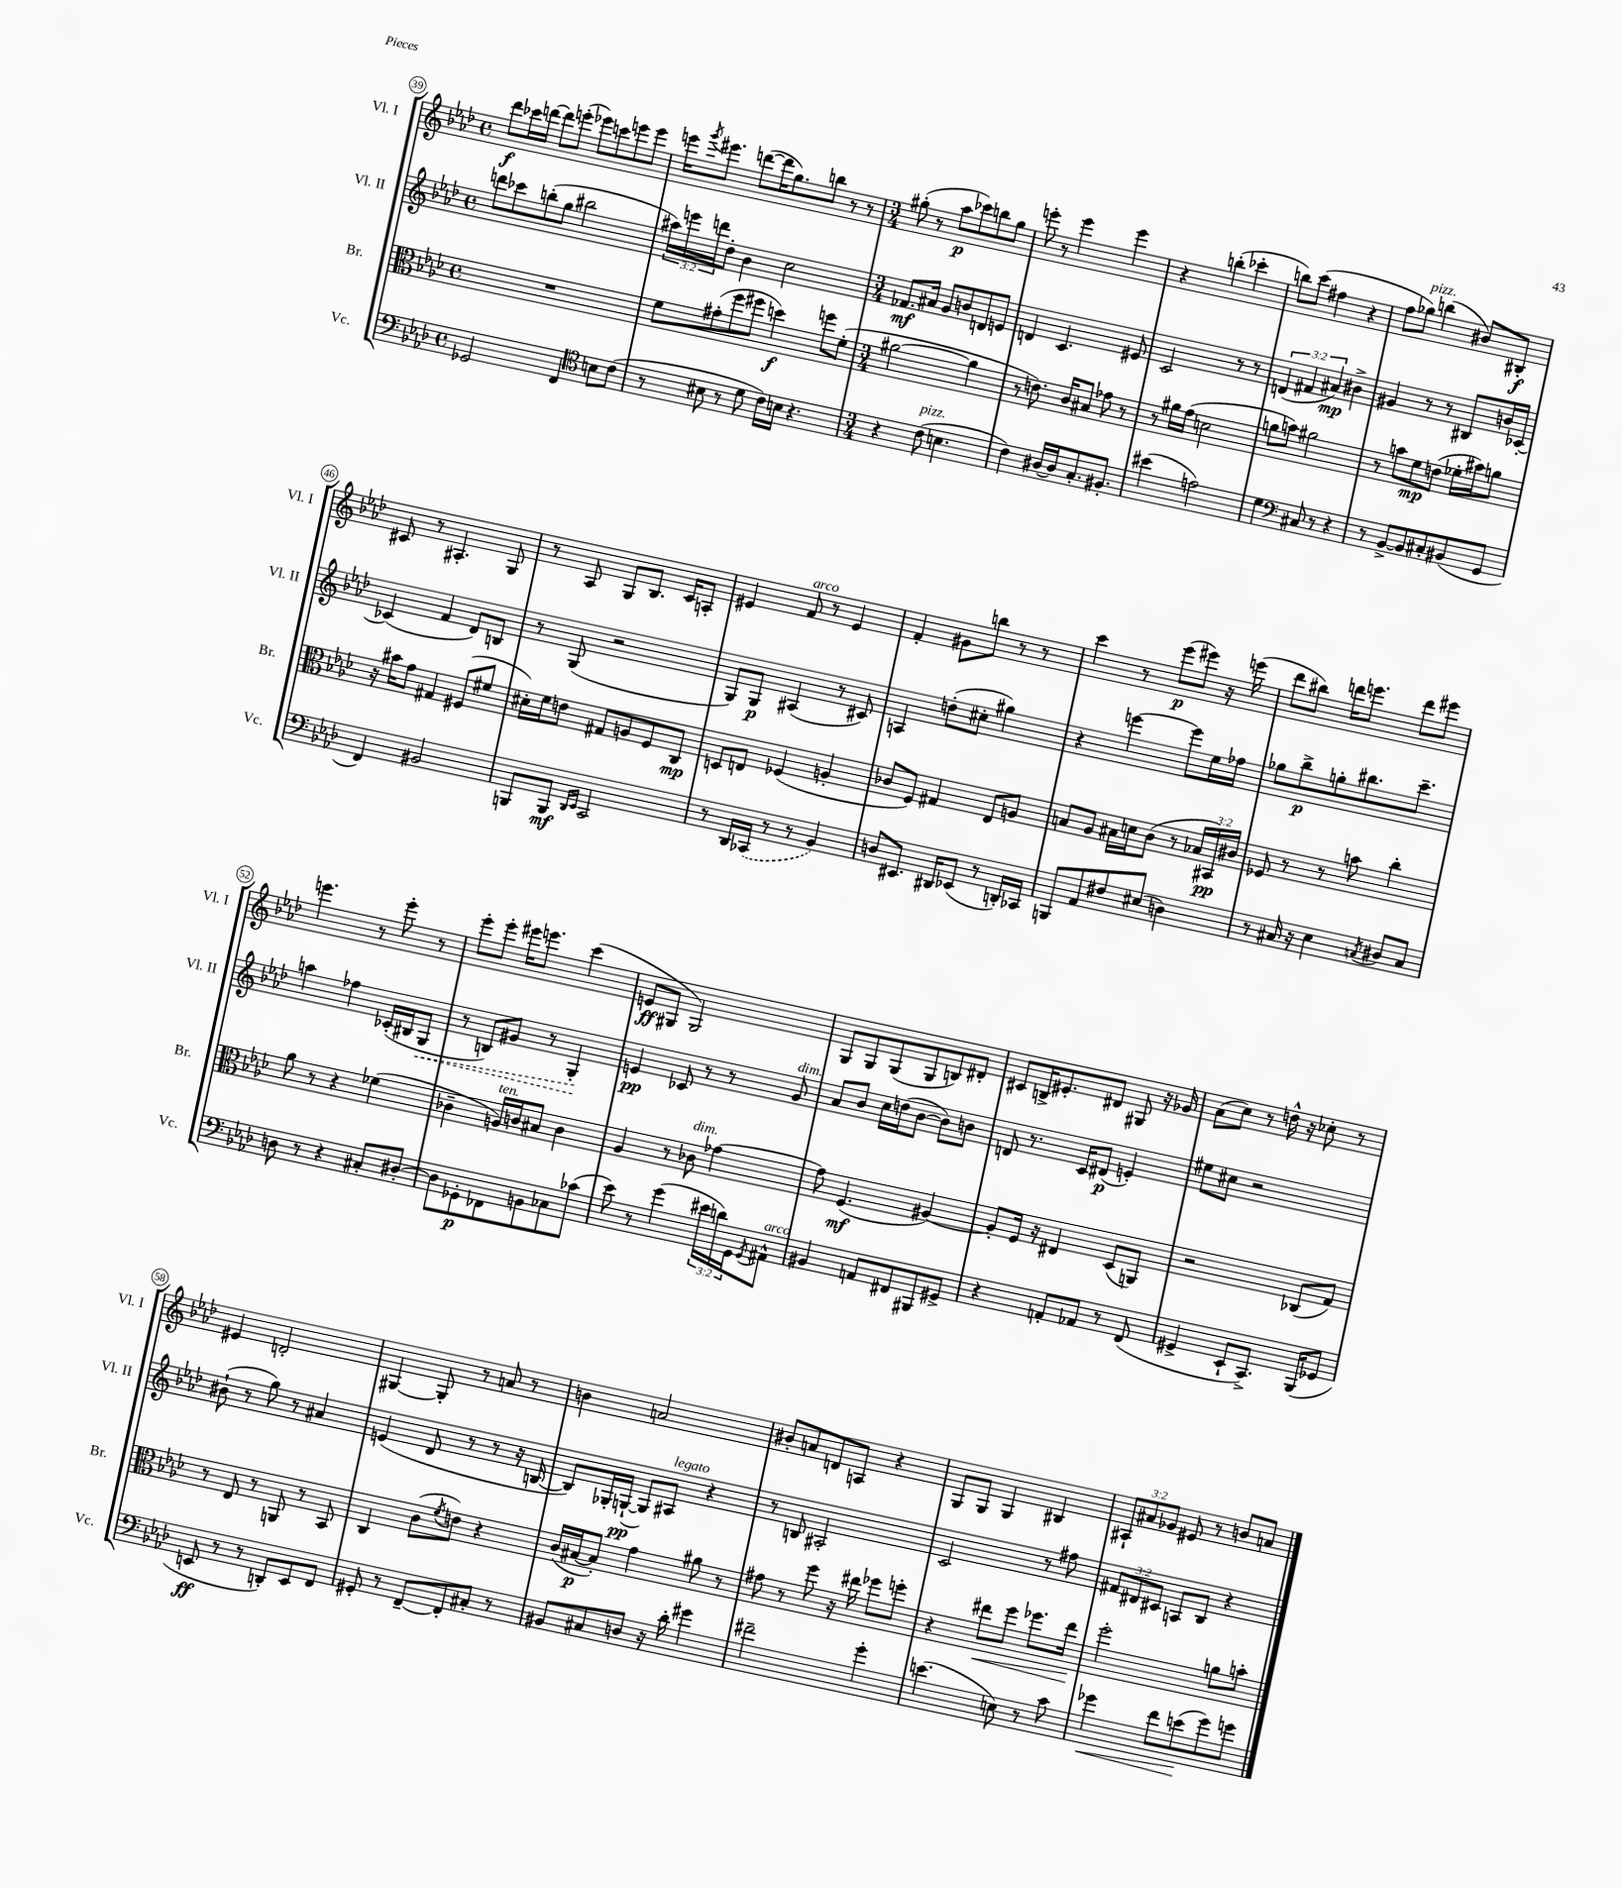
<<
\new StaffGroup <<
\new Staff = "s0" \with { instrumentName = "Vl. I" shortInstrumentName = "Vl. I" } {
    \clef treble \key aes \major \defaultTimeSignature \time 4/4 \override Staff.TupletNumber.text = #tuplet-number::calc-fraction-text
    des'''8\f ces'''16 d'''16~ d'''8 e'''8-.( ees'''8) c'''8 e'''8 e'''8 |
    e'''16 \acciaccatura { g'''8 } eis'''8. d'''8~( d'''16 g''8.) b''8 r8 r8 |
    \numericTimeSignature \time 3/4 gis''8-.( r8 aes''8\p ces'''8) b''8 gis''8 |
    e'''8-. r8 e'''4 e'''4 |
    r4 b''4-.( ces'''4-. |
    b''8) c'''8( fis''4 r4 |
    f''8 ges''8^\markup { \italic "pizz." }) b''4( bis'8) bis8-.\f |
    cis'8 r8 ais4.-. g8 |
    r8 aes8 g8 bes8. c'16 a8-. |
    eis'4 f'8^\markup { \italic "arco" } r8 eis'4 |
    f'4-. gis'8 b''8 r8 r8 |
    c'''4 r8 ees'''8\p( eis'''8) r16 e'''16( |
    des'''8 bis''8) d'''16 e'''8. d'''8 eis'''8 |
    e'''4. r8 e'''8-. r8 |
    ees'''8-. ees'''8-. eis'''16 e'''8. c'''4( |
    e'8\ff gis8 gis2) |
    g8 g8 g8( g8 b8) dis'8-. |
    cis'8 b16-> eis'8.-. dis'8 gis8 r16 ges'16 |
    aes'8( c''8) r8 d''16-^ r16 ces''8-. r8 |
    eis'4 d'2-. |
    gis4~ gis8-. r8 a'8 r8 |
    b'4 a'2 |
    bis'8-. a'8 d'8 a8 r4 |
    g8 g8 g4 bis4 |
    \tuplet 3/2 { ais8-! ais'8 ges'8 } eis'8 r8 b'8 a'8 \bar "|." |
}
\new Staff = "s1" \with { instrumentName = "Vl. II" shortInstrumentName = "Vl. II" } {
    \clef treble \key aes \major \defaultTimeSignature \time 4/4 \override Staff.TupletNumber.text = #tuplet-number::calc-fraction-text
    d'''8 ces'''8 b''8-.( g''8 bis''2 |
    \tuplet 3/2 { ais''16) e'''16 d'''16 } des''8-. bes'4 c''2 |
    \numericTimeSignature \time 3/4 fes'8.\mf ais'16 g'8 b'8 d'8 e'8 |
    d'4 c'4. eis'8 |
    c'2 r8 r8 |
    \tuplet 3/2 { d'4( fis'4 ais'4\mp) } bis'4-> |
    gis'4 r8 r8 bis8 b'16 ces'16~-. |
    ces'4( f'4 des'8) b8 |
    r8 g8( r2 |
    g8) g8\p ais4( r8 cis'8) |
    a4 d''8-.( cis''8-. gis''4) |
    r4 e'''4~ e'''8 ees''16 fes''16 |
    ges''8 bes''8->\p g''8-. bis''8. c'''8.-- |
    a''4 fes''4 ces'16-.( bis16 \once \override Hairpin.style = #'dashed-line g8\< |
    r8 b8) gis'8 r8 g4-.\! |
    e'4\pp ces'8 r8 r8 g'8^\markup { \italic "dim." } |
    aes'8 bes'8 c''16 d''16( bes'8~ bes'8) b'8 |
    d'8 r8. c'16 dis'8\p( e'4-.) |
    eis''8 cis''8 r2 |
    bis'8-!( r8 g''8) r8 ais'4 |
    e'4( des'8 r8 r8 r16 b16~ |
    b8) ges16-. g16~-!\pp( g8) ais8^\markup { \italic "legato" } r4 |
    r8 b8 ais2-. |
    c'2 r8 fis''8 |
    \tuplet 3/2 { fis'8 dis'8 cis'8 } a8 bes8 r4 \bar "|." |
}
\new Staff = "s2" \with { instrumentName = "Br." shortInstrumentName = "Br." } {
    \clef alto \key aes \major \defaultTimeSignature \time 4/4 \override Staff.TupletNumber.text = #tuplet-number::calc-fraction-text
    R1 |
    f'8 gis'8-.( f''8 fis''8 d''4\f) f''8 f'8-.( |
    \numericTimeSignature \time 3/4 ais'2~ ais'4 |
    r8 e'8.) c'16 bis8 ges'8 r8 |
    r8 ais'16 g'16( d'2 |
    a'8 b'8) ais'2 |
    r8 b'8 f'8\mp e'8( fes'16-. bis'16) a'8 |
    r16 bis'16 g'8 gis4 fis8( fis'8 |
    dis'16-.) f'16 e'8 gis8 a8 f8 c8\mp |
    d8 e8 fes4( a4-. |
    ces'8 f8) gis4 ees8 a8 |
    b8 aes8 bis16 d'16 c'8( r8 \tuplet 3/2 { bes16 bis,16\pp) cis'16 } |
    fes8 r8 r8 b'8 c''4-. |
    aes'8 r8 r4 fes'4( |
    ces'4-- a16^\markup { \italic "ten." }) c'16 bis8 c'4 |
    aes4 r8 ces'8^\markup { \italic "dim." } ges'4~ |
    ges'8 f4.\mf( ais4~) |
    ais8-. f16 r16 eis4 des8( a,8) |
    r2 ces8( g8) |
    r8 ees8 r8 a,8 r8 bes,8 |
    c4 c'8( \acciaccatura { f'8 } e'8) r4 |
    c'16( bis16~\p bis8-.) g'4 ais'8 r8 |
    gis'8 r8 f''8 r16 eis''16 fes''8 f''8-. |
    r4 eis''8\< f''8 fes''8. eis''16\! |
    f''2-. a'8 b'8-. \bar "|." |
}
\new Staff = "s3" \with { instrumentName = "Vc." shortInstrumentName = "Vc." } {
    \clef bass \key aes \major \defaultTimeSignature \time 4/4 \override Staff.TupletNumber.text = #tuplet-number::calc-fraction-text
    ges,2 f,4 \clef tenor b8 c'8( |
    r8 bis8 r8 des'8 c'16) b16 r4. |
    \numericTimeSignature \time 3/4 r4 c'8^\markup { \italic "pizz." }( b4. |
    c'4) ais16~ ais16 g8.-. fis8.-. |
    bis'4( e'2) |
    des'4 \clef bass cis8 r8 r4 |
    r8 bes,8~-> bes,8 cis8-. bis,8( g,8 |
    f,4) bis,2 |
    b,,8 b,,8\mf \grace { des,16 ees,16 } c,2 |
    r8 des,16 \once \slurDashed ces,16( r8 r8 bes,4) |
    d8 eis,8. dis,16 ees,8( r8 d,16-.) ces,16 |
    b,,8 aes,8 fis8 eis8( d4) |
    r8 cis16 r16 ees4 \acciaccatura { c8 } dis8 c8 |
    d8 r8 r4 cis8-. dis8~-. |
    dis8 ges,8-.\p fes,8 b,8 ces8 ces'8( |
    ees'8) r8 g'4( \tuplet 3/2 { eis'16 d'16) g,16 } \acciaccatura { g,8 } ais,8-^^\markup { \italic "arco" } |
    bis,4 a,8 fis,8 bis,,8 gis,8-> |
    r4 a,8-. aes,8 r8 f,8( |
    gis,4-> ees,8-! c,8.->) bes,,16( ges,8 |
    e,8\ff r8 r8 d,8-.) e,8 f,8 |
    gis,8-. r8 f,8~-- f,8-. cis8-. r8 |
    bis,8 cis8 d8 r16 des'16-. gis'4 |
    fis'2-- g'4-. |
    e'4.( e8) r8 c'8 |
    ges'4\< f'8 e'8\!( ges'8) g'8 \bar "|." |
}
>>
>>
\layout { \context { \Score currentBarNumber = #39 \override BarNumber.stencil = #(make-stencil-circler 0.1 0.3 ly:text-interface::print) } }
